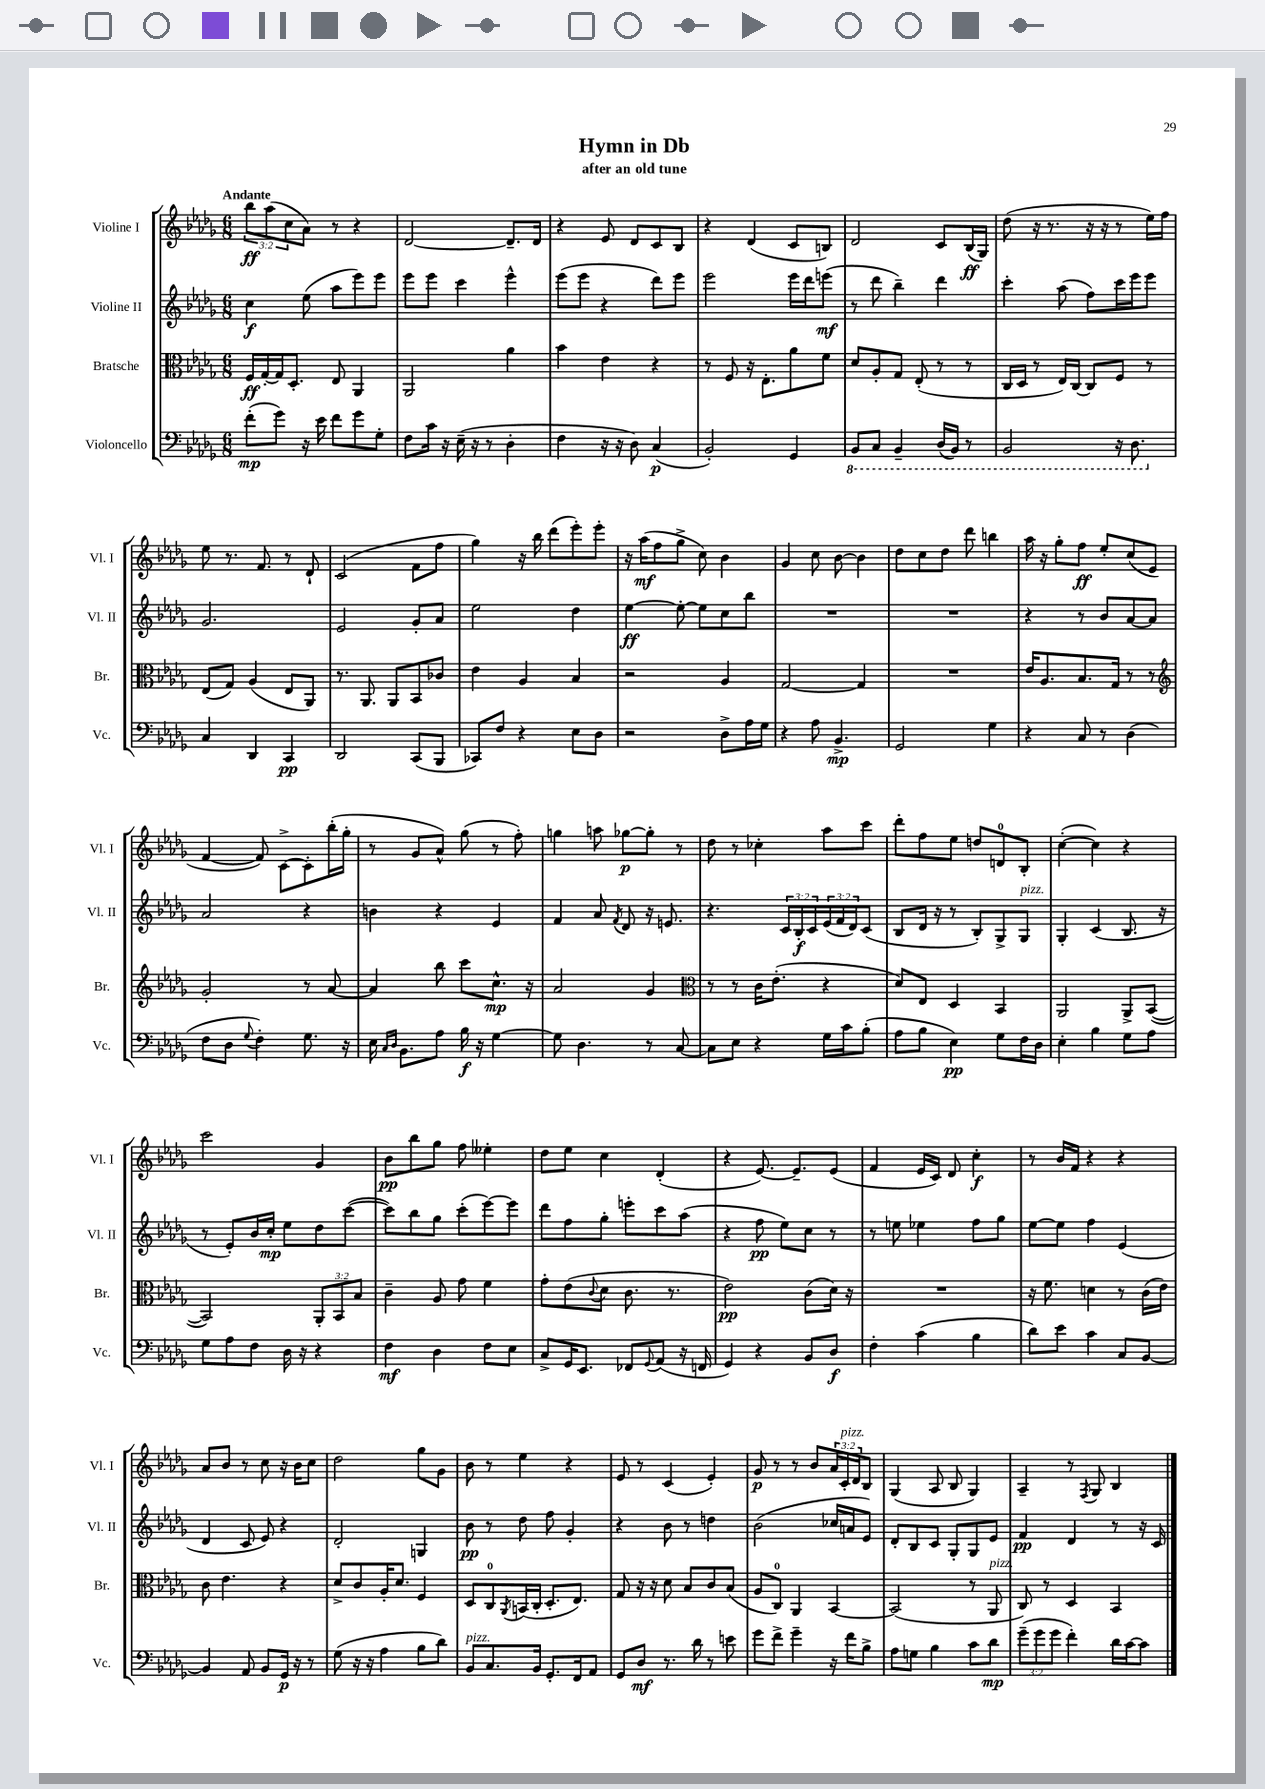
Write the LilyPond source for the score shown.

\header { title = "Hymn in Db" subtitle = "after an old tune" }
<<
\new StaffGroup <<
\new Staff = "s0" \with { instrumentName = "Violine I" shortInstrumentName = "Vl. I" } {
    \clef treble \key des \major \numericTimeSignature \time 6/8 \override Staff.TupletNumber.text = #tuplet-number::calc-fraction-text \tempo "Andante"
    \tuplet 3/2 { bes''8\ff aes''8( c''8 } aes'8) r8 r4 |
    des'2~ des'8.-- des'16 |
    r4 ees'8 des'8 c'8 bes8 |
    r4 des'4( c'8 b8) |
    des'2 c'8 bes16\ff( ges16) |
    des''8( r16 r8. r16 r16 r8 ees''16) f''16 |
    ees''8 r8. f'8. r8 des'8-! |
    c'2( f'8 f''8 |
    ges''4) r16 bes''16 des'''8( ees'''8-.) ees'''8-. |
    r16 aes''16\mf( f''8 ges''8-> c''8) bes'4 |
    ges'4 c''8 bes'8~ bes'4 |
    des''8 c''8 des''8 des'''8 b''4 |
    aes''16 r16 ges''8-. f''8\ff ees''8-. c''8( ees'8 |
    f'4~ f'8) c'8~-> c'8-. bes''16-.( ges''16-. |
    r8 ges'8 aes'8-^) ges''8( r8 f''8-.) |
    g''4 a''8 ges''8~\p ges''8-. r8 |
    des''8 r8 ces''4-. aes''8 c'''8 |
    des'''8-. f''8 ees''8 d''8 d'8-0 bes8-. |
    c''4~-.( c''4) r4 |
    c'''2 ges'4 |
    bes'8\pp bes''8 ges''8 f''8 eeses''4-. |
    des''8 ees''8 c''4 des'4-.( |
    r4 ees'8.~) ees'8.-- ees'8( |
    f'4 ees'16 c'16) des'8 c''4-.\f |
    r8 bes'16 f'16 r4 r4 |
    aes'8 bes'8 r8 c''8 r16 bes'16 c''8 |
    des''2 ges''8 ges'8 |
    bes'8 r8 ees''4 r4 |
    ees'8 r8 c'4( ees'4-.) |
    ges'8\p r8 r8 bes'8 \tuplet 3/2 { aes'16 c'16-.^\markup { \italic "pizz." } des'16 } bes8 |
    ges4( aes8 bes8 ges4) |
    aes4-- r8 \acciaccatura { f8 } ges8 bes4 \bar "|." |
}
\new Staff = "s1" \with { instrumentName = "Violine II" shortInstrumentName = "Vl. II" } {
    \clef treble \key des \major \numericTimeSignature \time 6/8 \override Staff.TupletNumber.text = #tuplet-number::calc-fraction-text
    c''4\f ees''8( aes''8 ees'''8) ees'''8 |
    ees'''8 ees'''8 c'''4 ees'''4-^ |
    ees'''8( ees'''8 r4 des'''8) ees'''8 |
    ees'''2 ees'''16 des'''16 e'''8\mf( |
    r8 des'''8 bes''4--) des'''4 |
    c'''4-. aes''8( f''8) c'''16 ees'''16 ees'''8 |
    ges'2. |
    ees'2 ges'8-. aes'8 |
    ees''2 des''4 |
    ees''4~\ff ees''8~-. ees''8 c''8 bes''8 |
    R2. |
    R2. |
    r4 r8 bes'8 aes'8~ aes'8 |
    aes'2 r4 |
    b'4 r4 ees'4 |
    f'4 aes'8 \acciaccatura { f'8 } des'8 r16 e'8. |
    r4. \tuplet 3/2 { c'16 bes16-.\f c'16 } \tuplet 3/2 { ees'16( f'16 des'16) } c'8( |
    bes8 des'16 r16 r8 bes8-.) ges8-> ges8^\markup { \italic "pizz." } |
    ges4-. c'4( bes8. r16 |
    r8 ees'8-.) bes'16 c''16-.\mp ees''8 des''8 c'''8~( |
    c'''8) bes''8 ges''8 c'''8-.( ees'''8~) ees'''8 |
    des'''8 f''8 ges''8-. e'''8-. c'''8 aes''8( |
    r4 f''8\pp ees''8) c''8 r8 |
    r8 e''8 ees''4 f''8 ges''8 |
    ees''8~ ees''8 f''4 ees'4( |
    des'4 c'8 ees'8) r4 |
    des'2-. g4 |
    bes'8\pp r8 des''8 f''8 ges'4-. |
    r4 bes'8 r8 d''4 |
    bes'2( ces''16 a'16 ees'8) |
    des'8-. bes8 c'8 ges8-. ges8 ees'8 |
    f'4\pp des'4 r8 r16 c'16 \bar "|." |
}
\new Staff = "s2" \with { instrumentName = "Bratsche" shortInstrumentName = "Br." } {
    \clef alto \key des \major \numericTimeSignature \time 6/8 \override Staff.TupletNumber.text = #tuplet-number::calc-fraction-text
    f16\ff ges16~-. ges16 des8.-. ees8 aes,4 |
    aes,2 aes'4 |
    bes'4 ees'4 r4 |
    r8 f8 r16 ees8.-. aes'8 f'8 |
    des'8 aes8-. ges8 ees8-.( r8 r8 |
    c16 des16 r8 ees16) c16~ c8 f8 r8 |
    ees8( ges8) aes4( ees8 aes,8) |
    r8. aes,8. aes,8 bes,8 ces'8 |
    ees'4 aes4 bes4 |
    r2 aes4 |
    ges2~ ges4 |
    R2. |
    ees'16 aes8. bes8. ges16 r8 r8 |
    \clef treble ges'2-. r8 aes'8~ |
    aes'4 bes''8 c'''8 c''8.-^\mp r16 |
    aes'2 ges'4 |
    \clef alto r8 r8 c'16 ees'8.-.( r4 |
    des'8) ees8 des4 bes,4 |
    aes,2 aes,8-> bes,8~( |
    bes,2) \tuplet 3/2 { aes,8-. bes,8 bes8 } |
    c'4-- aes8 ges'8 f'4 |
    ges'8-. ees'8( \appoggiatura { c'8 } des'8 c'8. r8. |
    ees'2\pp) c'8( des'16) r16 |
    R2. |
    r16 f'8. d'4 r8 c'16( ees'16) |
    c'8 ees'4. r4 |
    des'8-> c'8 aes16-. des'8. f4 |
    des8 c8-0 \acciaccatura { aes,8 } b,16( c16-. des8.-. ees8.) |
    ges8 r16 r16 des'8 bes8 c'8 bes8( |
    aes8 c8-0) aes,4 bes,4~ |
    bes,2( r8 aes,8^\markup { \italic "pizz." } |
    c8) r8 des4 bes,4 \bar "|." |
}
\new Staff = "s3" \with { instrumentName = "Violoncello" shortInstrumentName = "Vc." } {
    \clef bass \key des \major \numericTimeSignature \time 6/8 \override Staff.TupletNumber.text = #tuplet-number::calc-fraction-text
    f'8-.\mp( ges'8) r16 ees'16 f'8 ges'8 ges8-. |
    f8 c'16 r16 ees16--( r16 r8 des4-. |
    f4 r16 r16 des8) c4\p( |
    bes,2-.) ges,4 |
    \ottava #-1 bes,,8 c,8 bes,,4-- des,16( bes,,16) r8 |
    bes,,2 r16 des,8. \ottava #0 |
    c4 des,4 c,4\pp |
    des,2 c,8( bes,,8 |
    ces,8) f8 r4 ees8 des8 |
    r2 des8-> aes16 ges16 |
    r4 aes8 bes,4.->\mp |
    ges,2 ges4 |
    r4 c8 r8 des4( |
    f8 des8 \appoggiatura { ges8 } f4-.) ges8. r16 |
    ees16 \grace { c16 des16 } bes,8. aes8 bes16\f r16 ges4~ |
    ges8 des4. r8 c8~ |
    c8 ees8 r4 ges16 c'16 bes8-.( |
    aes8 bes8 ees4\pp) ges8 f16 des16 |
    ees4-. bes4 ges8 aes8 |
    ges8 aes8 f8 des16 r16 r4 |
    f4\mf des4 f8 ees8 |
    c8-> ges,16 ees,8. fes,8 \appoggiatura { ges,8 } aes,8( r16 f,16 |
    ges,4) r4 bes,8 des8\f |
    f4-. c'4( bes4 |
    des'8) ees'8 c'4 c8 bes,8~ |
    bes,4 aes,8 bes,8 ges,16\p r16 r8 |
    ges8( r16 r16 aes4 bes8 des'8) |
    bes,8^\markup { \italic "pizz." } c8. bes,16 ges,8.-. f,16 aes,8 |
    ges,8 des8\mf r8. des'16 r8 e'8 |
    ges'8 f'8-> ges'4-- r16 f'16 bes8-> |
    aes8 g8 bes4 c'8 des'8\mp |
    \tuplet 3/2 { ges'8--( ges'8 ges'8 } f'4-.) des'16 c'16~ c'8 \bar "|." |
}
>>
>>
\layout { \context { \Score \remove "Bar_number_engraver" } }
